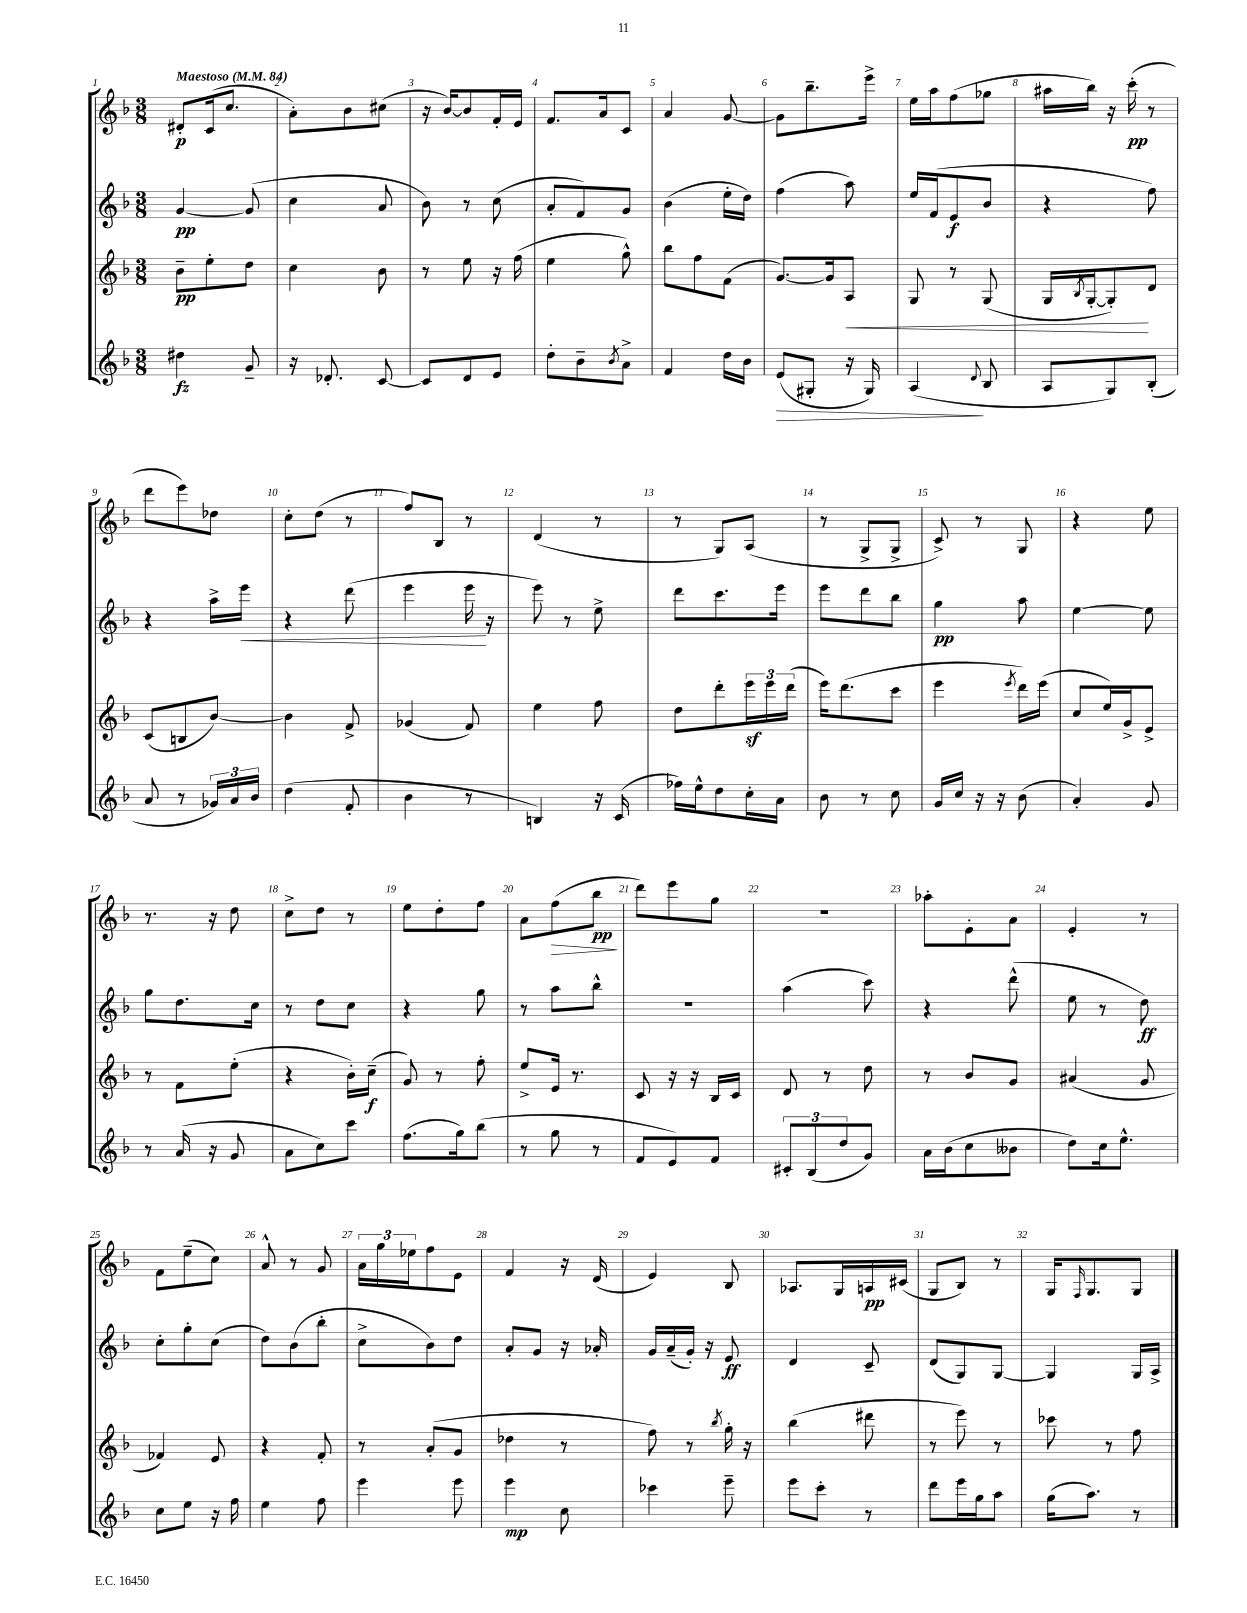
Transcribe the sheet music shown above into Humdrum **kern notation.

**kern	**kern	**kern	**kern
*staff4	*staff3	*staff2	*staff1
*clefG2	*clefG2	*clefG2	*clefG2
*k[b-]	*k[b-]	*k[b-]	*k[b-]
*M3/8	*M3/8	*M3/8	*M3/8
*MM84	*MM84	*MM84	*MM84
4dd#	8b-~	[4g	8d#'
.	8ee'	.	(16c
.	.	.	8.cc
8g~	8dd	(8g]	.
=	=	=	=
16r	4cc	4cc	8a')
8.d-'	.	.	.
.	.	.	8b-
[8c	8b-	8a	(8cc#
=	=	=	=
8c]	8r	8b-)	16r
.	.	.	[16b-)
8d	8ee	8r	8b-]
8e	16r	(8cc	16f'
.	(16ff	.	16e
=	=	=	=
8dd'	4ee	8a'	8.f
8b-~	.	8f)	.
.	.	.	16a
8qb-	.	.	.
8a^	8gg^^)	8g	8c
=	=	=	=
4f	8bb-	(4b-	4a
.	8ff	.	.
16dd	(8f	16ee'	[8g
16b-	.	16dd)	.
=	=	=	=
(8e	[8.g)	(4ff	8g]
8G#'	.	.	8.bb-~
.	16g]	.	.
16r	8A	8aa)	.
16G#)	.	.	16eee^
=	=	=	=
(4A	8G	16ee	16ee
.	.	(16f	16aa
.	8r	8e	(8ff
8qqd	.	.	.
8B-	(8G	8b-	8gg-
=	=	=	=
8A	16G	4r	16aa#
.	8qB-	.	.
.	[16G'	.	16bb-)
8G)	8G'])	.	16r
.	.	.	(16ccc'
(8B-'	8d	8ff)	8r
=	=	=	=
8a	(8c	4r	8ddd
8r	8B	.	8eee)
24g-)	[8b-)	16aa^	8dd-
24a	.	.	.
.	.	16eee	.
24b-	.	.	.
=	=	=	=
(4dd	4b-]	4r	8cc'
.	.	.	(8dd
8f'	8f^	(8ddd	8r
=	=	=	=
4b-	(4g-	4eee	8ff)
.	.	.	8B-
8r	8f)	16eee	8r
.	.	16r	.
=	=	=	=
4B)	4ee	8eee)	(4d
.	.	8r	.
16r	8ff	8ee^	8r
(16c	.	.	.
=	=	=	=
16ff-)	8dd	8ddd	8r
16ee^^	.	.	.
8dd	8ddd'	8.ccc	8G)
16cc'	24eee	.	(8A
.	24eee	.	.
16a	.	16eee	.
.	(24ddd	.	.
=	=	=	=
8b-	16eee)	8eee	8r
.	(8.ddd	.	.
8r	.	8ddd	8G^
8cc	8ccc	8bb-	8G^
=	=	=	=
16g	4eee	4gg	8c^)
16cc	.	.	.
16r	.	.	8r
16r	.	.	.
.	8qeee	.	.
(8b-	16ddd)	8aa	8G
.	(16eee	.	.
=	=	=	=
4a')	8cc	[4ee	4r
.	16ee)	.	.
.	16g^	.	.
8g	8e^	8ee]	8ee
=	=	=	=
8r	8r	8gg	8.r
(16a	8f	8.dd	.
16r	.	.	16r
8g	(8ee'	.	8dd
.	.	16cc	.
=	=	=	=
8a	4r	8r	8cc^
8cc)	.	8dd	8dd
8ccc	16b-')	8cc	8r
.	(16cc~	.	.
=	=	=	=
(8.ff	8g)	4r	8ee
.	8r	.	8dd'
16gg)	.	.	.
(8bb-	8ff'	8gg	8ff
=	=	=	=
8r	8ee^	8r	8a
8gg	16e	8aa	(8ff
.	8.r	.	.
8r	.	8bb-^^	8bb-
=	=	=	=
8f	8c	4.r	8ddd)
8e)	16r	.	8eee
.	16r	.	.
8f	16B-	.	8gg
.	16c	.	.
=	=	=	=
12c#'	8d	(4aa	4.r
(12B-	.	.	.
.	8r	.	.
12dd	.	.	.
8g)	8dd	8ccc)	.
=	=	=	=
16a	8r	4r	8aa-'
(16b-	.	.	.
8cc	8b-	.	8e'
8b--	8g	(8ddd^^	8a
=	=	=	=
8dd)	(4a#	8ee	4e'
16cc	.	8r	.
8.ee^^	.	.	.
.	8g	8dd)	8r
=	=	=	=
8cc	4f-)	8cc'	8f
8ee	.	8gg'	(8ee~
16r	8e	(8cc	8cc)
16ff	.	.	.
=	=	=	=
4ee	4r	8dd)	8a^^
.	.	(8b-	8r
8ff	8f'	8bb-'	8g
=	=	=	=
4eee	8r	8cc^	24a
.	.	.	24gg
.	.	.	24ee-
.	(8a'	8b-)	8ff
8eee	8g	8dd	8e
=	=	=	=
4eee	4dd-	8a'	4f
.	.	8g	.
8cc	8r	16r	16r
.	.	16a-'	(16d
=	=	=	=
4ccc-	8ff)	16g	4e)
.	.	(16a~	.
.	8r	16g')	.
.	.	16r	.
.	8qbb-	.	.
8eee~	16gg'	8e	8B-
.	16r	.	.
=	=	=	=
8eee	(4bb-	4d	8.A-
8ccc'	.	.	.
.	.	.	16G
8r	8ddd#	8c~	16A
.	.	.	(16c#
=	=	=	=
8ddd	8r	(8d	8G
16eee	8eee)	8G)	8B-)
16gg	.	.	.
8aa	8r	[8G	8r
=	=	=	=
(16gg	8ccc-	4G]	16G
.	.	.	16qqF
8.aa)	.	.	8.G
.	8r	.	.
8r	8ff	16G	8G
.	.	16A^	.
==	==	==	==
*-	*-	*-	*-
